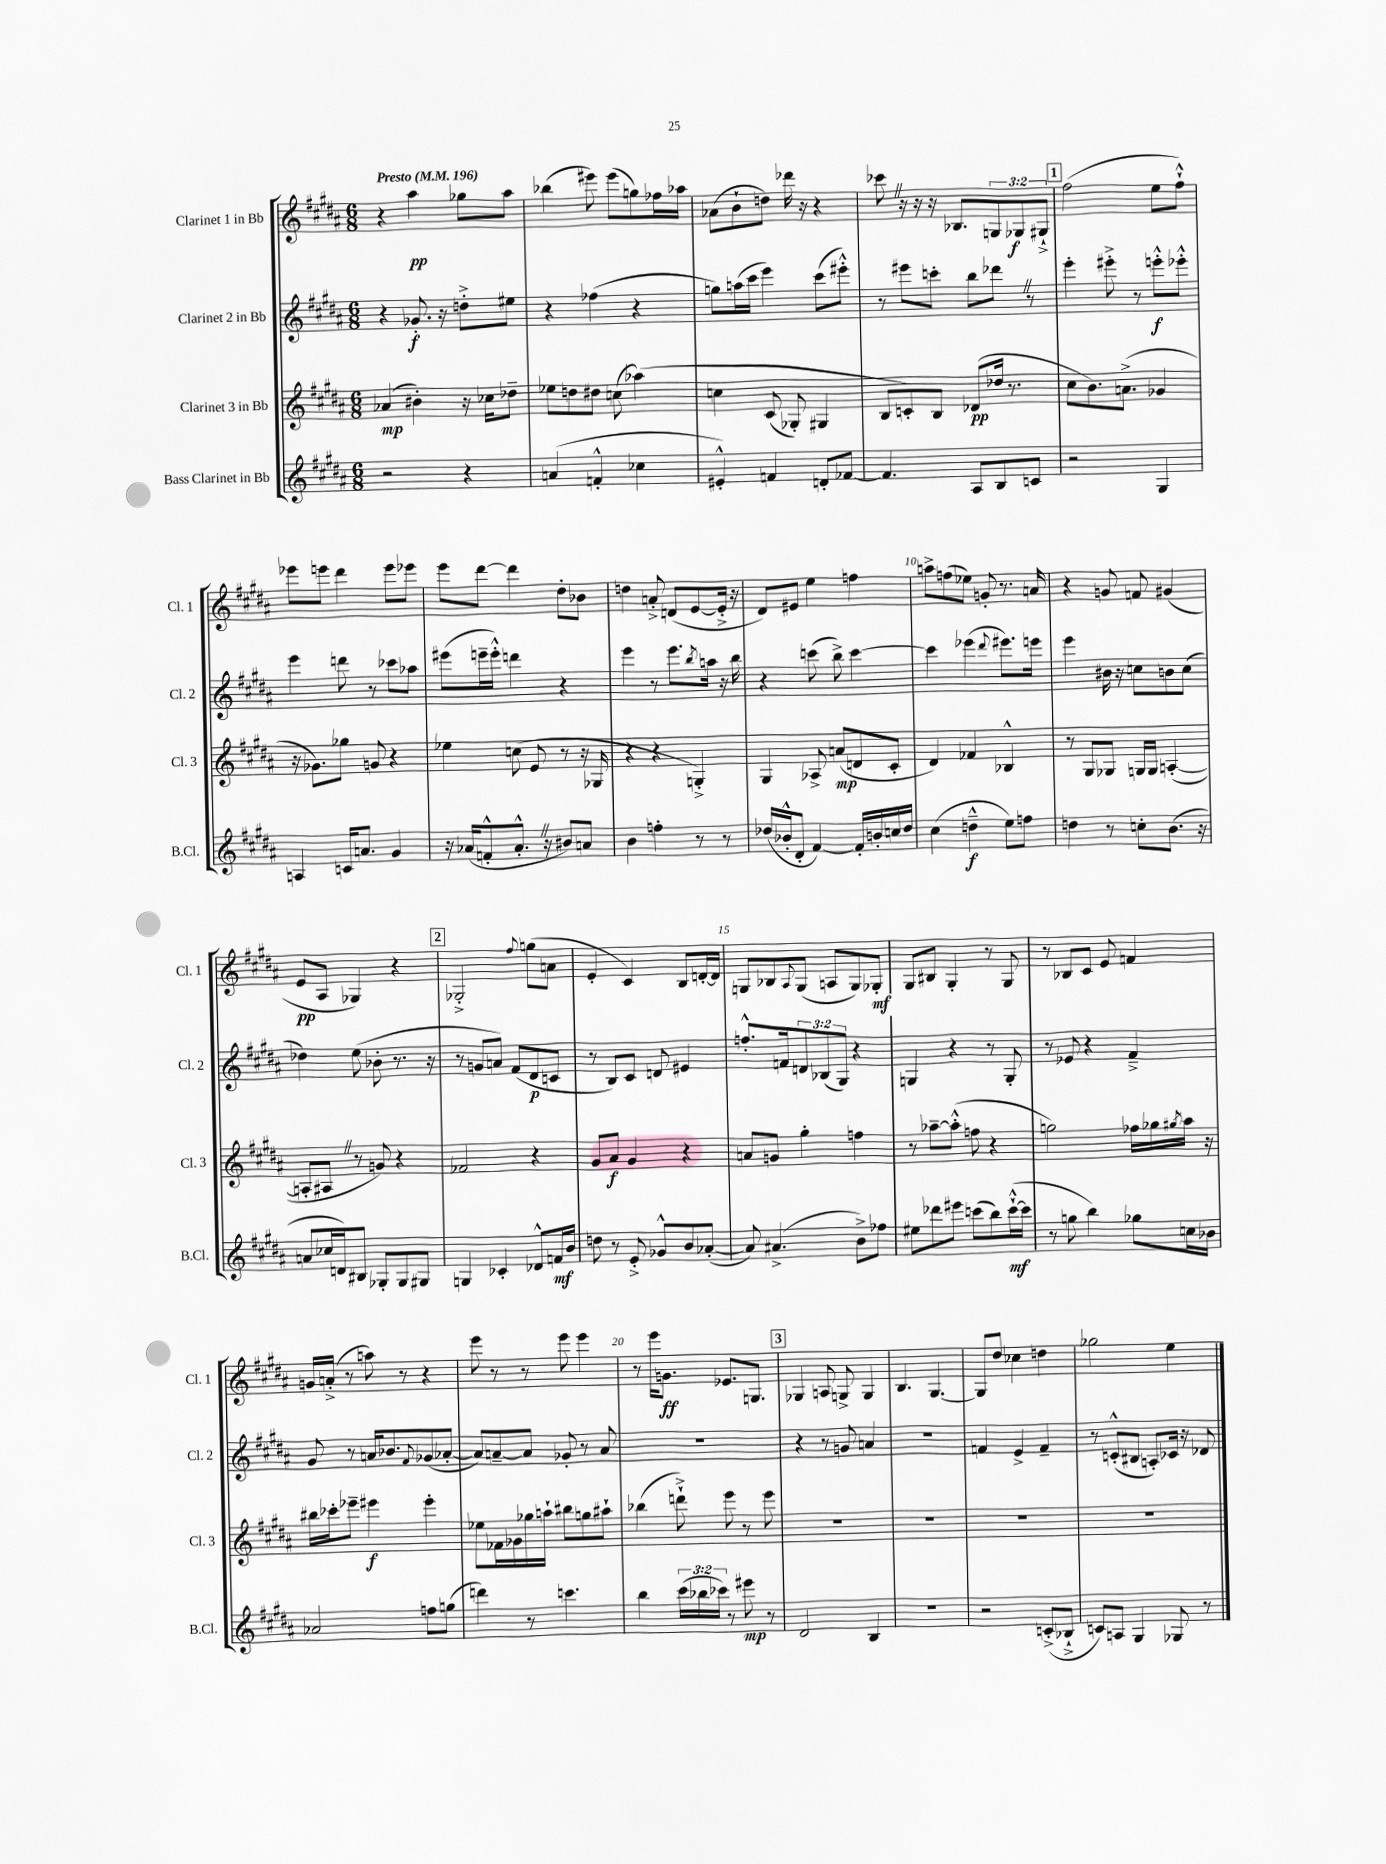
<<
\new StaffGroup <<
\new Staff = "s0" \with { instrumentName = "Clarinet 1 in Bb" shortInstrumentName = "Cl. 1" } {
    \clef treble \key b \major \numericTimeSignature \time 6/8 \override Staff.TupletNumber.text = #tuplet-number::calc-fraction-text \tempo "Presto" 4 = 196
    r4 ais''4\pp ges''8 ais''8 |
    bes''4( eis'''8) eis'''8( g''8) fes''16 aes''16 |
    aes'8( b'8-! d''8) des'''16 r16 r4 |
    ces'''8 \once \override BreathingSign.text = \markup { \musicglyph "scripts.caesura.straight" } \breathe r16 r16 r16 bes8. \tuplet 3/2 { g8 ges8\f gis8-!-> } |
    \mark \markup { \box "1" } fis''2( e''8 fis''8-!-^) |
    ees'''8 e'''8 dis'''4 e'''8 ees'''8 |
    e'''8 dis'''8~ dis'''4 dis''8-. bes'8 |
    d''4 a'8-.-> d'8( e'8~ e'16-.-> r16 |
    dis'8) eis'8 e''4 f''4 |
    a''8-> f''8( ees''8) g'8-. r8. a'16 |
    r4 g'8 f'8 gis'4( |
    e'8\pp ais8 ges4) r4 |
    \mark \markup { \box "2" } ges2-.-> \appoggiatura { fis''8 } g''8( a'8 |
    e'4-. cis'4) b8 d'16~-. d'16 |
    g8 bes8 \appoggiatura { ais8 } g8( a8 g8) ges8-.\mf |
    gis8 bis8 gis4-. r8 gis8 |
    r8 bes8 cis'8 e'8 f'4 |
    g'16 a'16-.->( r8 a''8) r8 r4 |
    e'''8 r8 r8 e'''8 e'''4 |
    r8 e'''16 g'8.\ff ees'8. g8. |
    \mark \markup { \box "3" } ges4 a8 g8-> g4 |
    b4. gis4.~ |
    gis8 dis''8 ces''4 d''4 |
    ges''2 e''4 \bar "|." |
}
\new Staff = "s1" \with { instrumentName = "Clarinet 2 in Bb" shortInstrumentName = "Cl. 2" } {
    \clef treble \key b \major \numericTimeSignature \time 6/8 \override Staff.TupletNumber.text = #tuplet-number::calc-fraction-text
    r4 ges'8.-.\f r16 d''8-.-> eis''8 |
    r4 fes''4( r4 |
    g''8) a''16( cis'''16 e'''4) cis'''8( eis'''8-.-^) |
    r8 eis'''8 c'''8-. b''8 des'''8 \once \override BreathingSign.text = \markup { \musicglyph "scripts.caesura.straight" } \breathe r8 |
    \mark \markup { \box "1" } e'''4-. eis'''8-.-> r8 e'''8-.-^\f ees'''8-.-^ |
    e'''4 d'''8 r8 ces'''8 aes''8 |
    eis'''8( e'''16-- e'''16-.-^) d'''4 r4 |
    e'''4 r8 e'''8. \acciaccatura { b''8 } a''16 r16 b''16 |
    r4 c'''8( b''8->) c'''4~ |
    c'''4 ees'''4( \appoggiatura { dis'''8 } eis'''8.) e'''16 |
    e'''4 bis'16 r16 c''8 b'8 c''8( |
    des''4) e''8( bes'8-. r8. r16 |
    \mark \markup { \box "2" } r8 g'8 a'8) fis'8( dis'8\p c'8 |
    r8 b8) cis'8 d'8 eis'4 |
    f''8.-.-^ f'16 \tuplet 3/2 { d'8 bes8( gis8) } r4 |
    g4 r4 r8 g8-. |
    r8 ees'8 r4 fis'4---> |
    gis'8 r8 a'16 bes'8. \appoggiatura { fis'8 } ges'8( aes'8~-. |
    aes'8) a'8~-- a'8 ges'8-. r8 a'8 |
    R2. |
    \mark \markup { \box "3" } r4 r8 g'8 a'4 |
    R2. |
    f'4 e'4-> f'4-- |
    r8 c'8-.-^( bis8 a8-.) ces'16 r16 des'8 \bar "|." |
}
\new Staff = "s2" \with { instrumentName = "Clarinet 3 in Bb" shortInstrumentName = "Cl. 3" } {
    \clef treble \key b \major \numericTimeSignature \time 6/8
    aes'4\mp( bis'4-.) r16 ces''16 des''8-- |
    ees''8 d''8 dis''8 c''8( aes''4)\( |
    c''4 cis'8( ges8-.) gis4 |
    b8 c'8-.\) b8 des'8\pp( des''16 r8. |
    \mark \markup { \box "1" } cis''8 b'8.) a'8.->( ges'4 |
    r16 ges'8.) ges''8 g'8 r4 |
    ees''4 c''8( e'8 r8 r16 ges16 |
    r4 r4 g4-.->) |
    gis4 aes8-> a'8\mp( d'8 cis'8-. |
    dis'4) fes'4 bes4-^ |
    r8 gis8 ges8 g16 g16 a4~-.( |
    a8-. ais8 \once \override BreathingSign.text = \markup { \musicglyph "scripts.caesura.straight" } \breathe r8 g'8) r4 |
    \mark \markup { \box "2" } fes'2 r4 |
    gis'8 ais'8\f gis'4 r4 |
    a'8 g'8 gis''4-. f''4 |
    r8 aes''8~-- aes''8-.-^( f''8 r4 |
    g''2) fes''16 ges''16 \acciaccatura { gis''8 } ais''16 r16 |
    bis''16 ces'''16-. ees'''8-- eis'''4\f eis'''4-. |
    ees''8 fes'16 ges'16 ges''16 a''16-! bis''8 g''8 ais''8-! |
    bes''4( d'''8-!->) e'''8 r8 e'''8 |
    \mark \markup { \box "3" } R2. |
    R2. |
    R2. |
    R2. \bar "|." |
}
\new Staff = "s3" \with { instrumentName = "Bass Clarinet in Bb" shortInstrumentName = "B.Cl." } {
    \clef treble \key b \major \numericTimeSignature \time 6/8 \override Staff.TupletNumber.text = #tuplet-number::calc-fraction-text
    r2 r4 |
    a'4( f'4-.-^ ces''4 |
    eis'4-.-^) f'4 d'8-. fes'8~ |
    fes'4. ais8 b8 c'8 |
    \mark \markup { \box "1" } r2 gis4 |
    a4 c'16 a'8. gis'4 |
    r16 aes'16( f'8-.-^ aes'8.-.-^ \once \override BreathingSign.text = \markup { \musicglyph "scripts.caesura.straight" } \breathe r16 bis'8) a'8 |
    b'4 f''4-. r8 r8 |
    des''16( bes'16-.-^ dis'8-. fis'4~) fis'16-. b'16-. c''16 des''16 |
    cis''4( d''4---^\f e''8) f''8 |
    d''4 r8 c''8-. b'8.( r16 |
    a'8 ces''16 d'16) bis8 ges8-. ges8 gis8 |
    \mark \markup { \box "2" } g4 ces'4-. des'8-^ f'16\mf b'16 |
    d''8 r8 e'8-.-> ges'8-^ b'8 aes'8~-.( |
    aes'8) ais'4.->( b'8->) fes''8 |
    eis''8 des'''8 eis'''8 c'''8( b''8) c'''16~-!-^\mf( c'''16 |
    r8 g''8 b''4) ges''8 c''16 bes'16 |
    aes'2 f''8 g''8( |
    d'''4) r8 c'''4. |
    b''4 \tuplet 3/2 { cis'''16( bes''16 ces'''16) } r8 eis'''8\mp r8 |
    \mark \markup { \box "3" } dis'2 b4 |
    R2. |
    r2 c'8-.->( bes8-!-> |
    c'8) a8 gis4 ges8 r8 \bar "|." |
}
>>
>>
\layout { \context { \Score \override BarNumber.break-visibility = ##(#f #t #t) barNumberVisibility = #(every-nth-bar-number-visible 5) } }
